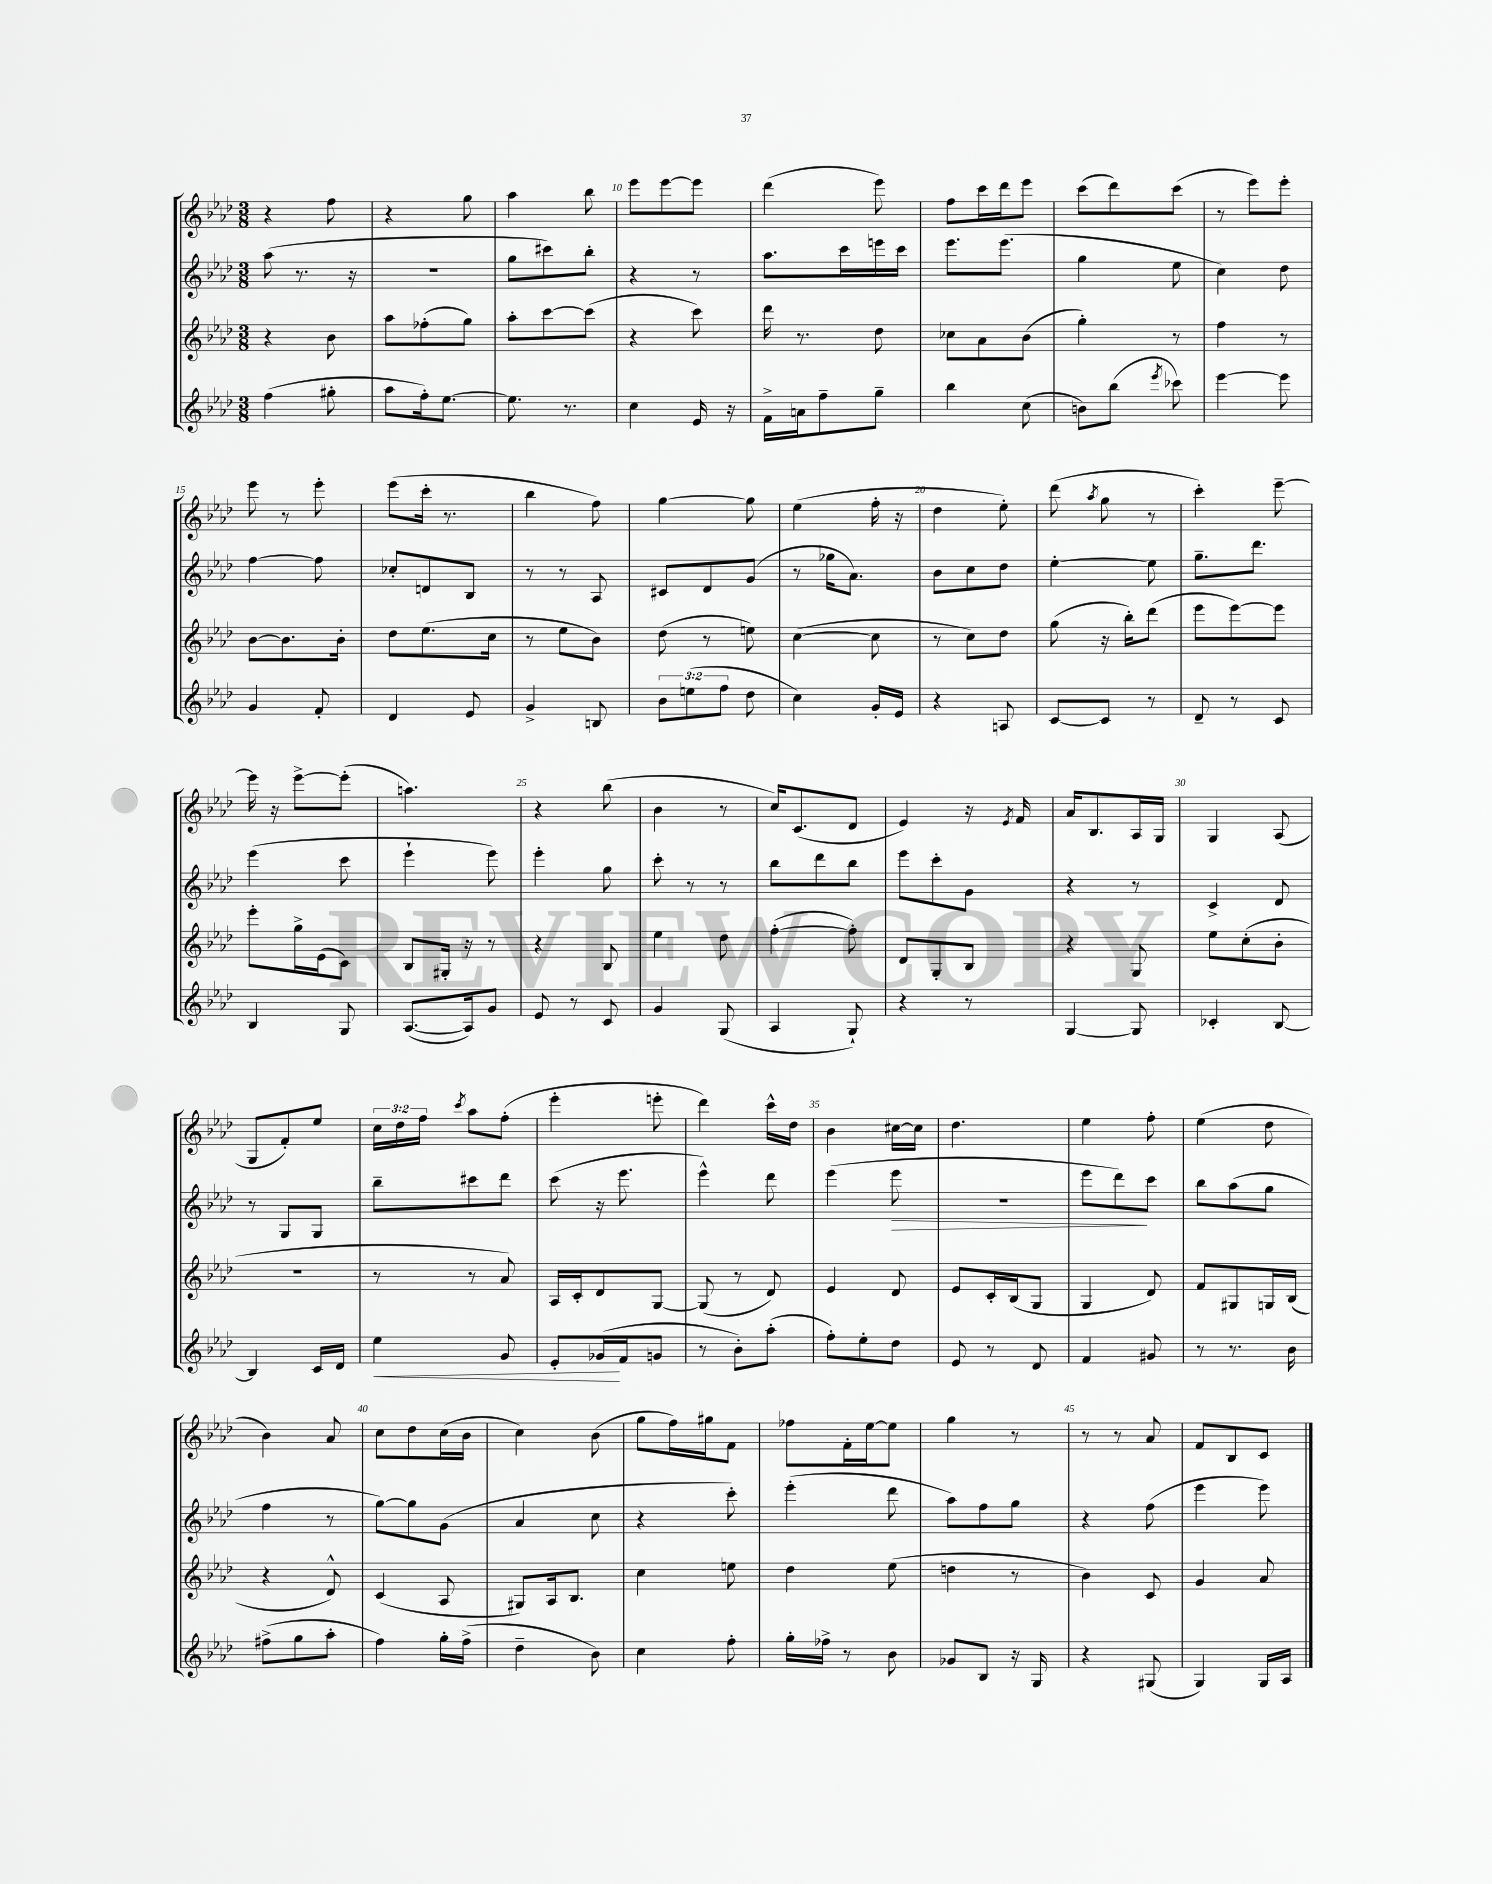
<<
\new StaffGroup <<
\new Staff = "s0" {
    \clef treble \key aes \major \numericTimeSignature \time 3/8 \override Staff.TupletNumber.text = #tuplet-number::calc-fraction-text
    \autoBeamOff r4 f''8 |
    r4 g''8 |
    aes''4 bes''8 |
    ees'''8[ ees'''8~ ees'''8] |
    des'''4( ees'''8) |
    f''8[ c'''16 des'''16 ees'''8] |
    c'''8[( des'''8) c'''8]( |
    r8 ees'''8[) ees'''8]-. |
    ees'''8 r8 ees'''8-. |
    ees'''8[( c'''16]-. r8. |
    bes''4 f''8) |
    g''4~ g''8 |
    ees''4( f''16-. r16 |
    des''4 ees''8-.) |
    des'''8( \acciaccatura { aes''8 } g''8 r8 |
    c'''4-.) ees'''8~-- |
    ees'''16 r16 ees'''8[~-> ees'''8]-.( |
    a''4.) |
    r4 bes''8( |
    bes'4 r8 |
    c''16[) c'8.( des'8] |
    ees'4) r16 \acciaccatura { ees'8 } f'16 |
    aes'16[ bes8. aes16 g16] |
    g4 aes8( |
    g8[ f'8-.) ees''8] |
    \tuplet 3/2 { c''16[ des''16 f''16] } \acciaccatura { c'''8 } aes''8[ f''8]-.( |
    ees'''4-. e'''8-. |
    des'''4) c'''16[-^ des''16] |
    bes'4 cis''16[~ cis''16] |
    des''4. |
    ees''4 f''8-. |
    ees''4( des''8 |
    bes'4) aes'8 |
    c''8[ des''8 c''16( bes'16] |
    c''4) bes'8( |
    g''8[ f''16) gis''16 f'8] |
    fes''8[ f'16-. ees''16~ ees''8] |
    g''4 r8 |
    r8 r8 aes'8 |
    f'8[ bes8 c'8] \bar "|." |
}
\new Staff = "s1" {
    \clef treble \key aes \major \numericTimeSignature \time 3/8
    \autoBeamOff aes''8( r8. r16 |
    R4. |
    g''8[ cis'''8) bes''8]-. |
    r4 r8 |
    aes''8.[ c'''16 e'''16 c'''16] |
    ees'''8.[ ees'''8.]( |
    g''4 ees''8 |
    c''4) des''8 |
    f''4~ f''8 |
    ces''8[-. d'8 bes8] |
    r8 r8 aes8 |
    cis'8[ des'8 g'8]( |
    r8 ges''16[ aes'8.]) |
    bes'8[ c''8 des''8] |
    ees''4~-. ees''8 |
    g''8.[-- des'''8.] |
    ees'''4( c'''8 |
    ees'''4-! ees'''8) |
    ees'''4-. g''8 |
    c'''8-. r8 r8 |
    bes''8[ des'''8 bes''8] |
    ees'''8[ c'''8-. g'8] |
    r4 r8 |
    c'4-> des'8 |
    r8 g8[ g8] |
    bes''8[-- cis'''8 des'''8] |
    c'''8( r16 ees'''8. |
    ees'''4-^) des'''8 |
    ees'''4( ees'''8\> |
    r4. |
    ees'''8[ des'''8\!) c'''8] |
    bes''8[ aes''8( g''8] |
    f''4 r8 |
    g''8[~) g''8 g'8]( |
    aes'4 c''8 |
    r4 c'''8-.) |
    ees'''4-.( des'''8 |
    aes''8[) f''8 g''8] |
    r4 f''8( |
    ees'''4 ees'''8) \bar "|." |
}
\new Staff = "s2" {
    \clef treble \key aes \major \numericTimeSignature \time 3/8
    \autoBeamOff r4 bes'8 |
    aes''8[ fes''8-.( g''8]) |
    aes''8[-. c'''8~ c'''8]( |
    r4 c'''8) |
    des'''16 r8. des''8 |
    ces''8[ aes'8 bes'8]( |
    g''4-.) r8 |
    f''4 r8 |
    bes'8[~ bes'8. bes'16]-. |
    des''8[ ees''8.( c''16] |
    r8 ees''8[ bes'8]) |
    des''8( r8 e''8) |
    c''4~( c''8 |
    r8 c''8[) des''8] |
    g''8( r16 bes''16[-.) des'''8]( |
    ees'''8[ ees'''8~) ees'''8] |
    ees'''8[-. g''16-> ees'16( c'8]) |
    bes8[ gis16]-. r16 r8 |
    r4 bes8 |
    ees''4 des''8 |
    f''4~-.( f''8-.) |
    des'8[ g8-. bes8] |
    r4 g8 |
    ees''8[ c''8-.( bes'8]-. |
    R4. |
    r8 r8 aes'8) |
    aes16[ c'16-. des'8 g8]~ |
    g8( r8 des'8) |
    ees'4 des'8 |
    ees'8[ c'16-. bes16( g8] |
    g4 des'8) |
    f'8[ gis8 g16 bes16]( |
    r4 des'8-^) |
    c'4( aes8 |
    gis8[) aes16 bes8.] |
    c''4 e''8 |
    des''4 ees''8( |
    d''4 r8 |
    bes'4) c'8 |
    g'4 aes'8 \bar "|." |
}
\new Staff = "s3" {
    \clef treble \key aes \major \numericTimeSignature \time 3/8 \override Staff.TupletNumber.text = #tuplet-number::calc-fraction-text
    \autoBeamOff f''4( gis''8-. |
    aes''8[ f''16-.) ees''8.]~ |
    ees''8. r8. |
    c''4 ees'16 r16 |
    f'16[-> a'16 f''8-- g''8]-- |
    bes''4 c''8( |
    b'8[) bes''8]( \acciaccatura { ees'''8 } ces'''8) |
    ees'''4~ ees'''8 |
    g'4 f'8-. |
    des'4 ees'8 |
    g'4-> b8 |
    \tuplet 3/2 { bes'8[ e''8( f''8] } des''8 |
    c''4) g'16[-. ees'16] |
    r4 a8 |
    c'8[~ c'8] r8 |
    des'8-- r8 c'8 |
    bes4 g8 |
    aes8.[~( aes16) g'8] |
    ees'8 r8 c'8 |
    g'4 g8( |
    aes4 g8-!) |
    r4 r8 |
    g4~ g8 |
    ces'4-. bes8~ |
    bes4 c'16[ des'16] |
    ees''4\< g'8 |
    ees'8[-. ges'16\!( f'16 g'8] |
    r8 bes'8[-.) aes''8]-.( |
    f''8[-.) ees''8-. des''8] |
    ees'8 r8 des'8 |
    f'4 gis'8 |
    r8 r8. bes'16 |
    fis''8[->( g''8 aes''8]-. |
    f''4) g''16[-. f''16]->( |
    des''4-- bes'8) |
    c''4 f''8-. |
    g''16[-. fes''16]-> r8 bes'8 |
    ges'8[ bes8] r16 g16 |
    r4 gis8( |
    g4) g16[ aes16] \bar "|." |
}
>>
>>
\layout { \context { \Score currentBarNumber = #7 \override BarNumber.break-visibility = ##(#f #t #t) barNumberVisibility = #(every-nth-bar-number-visible 5) } }
